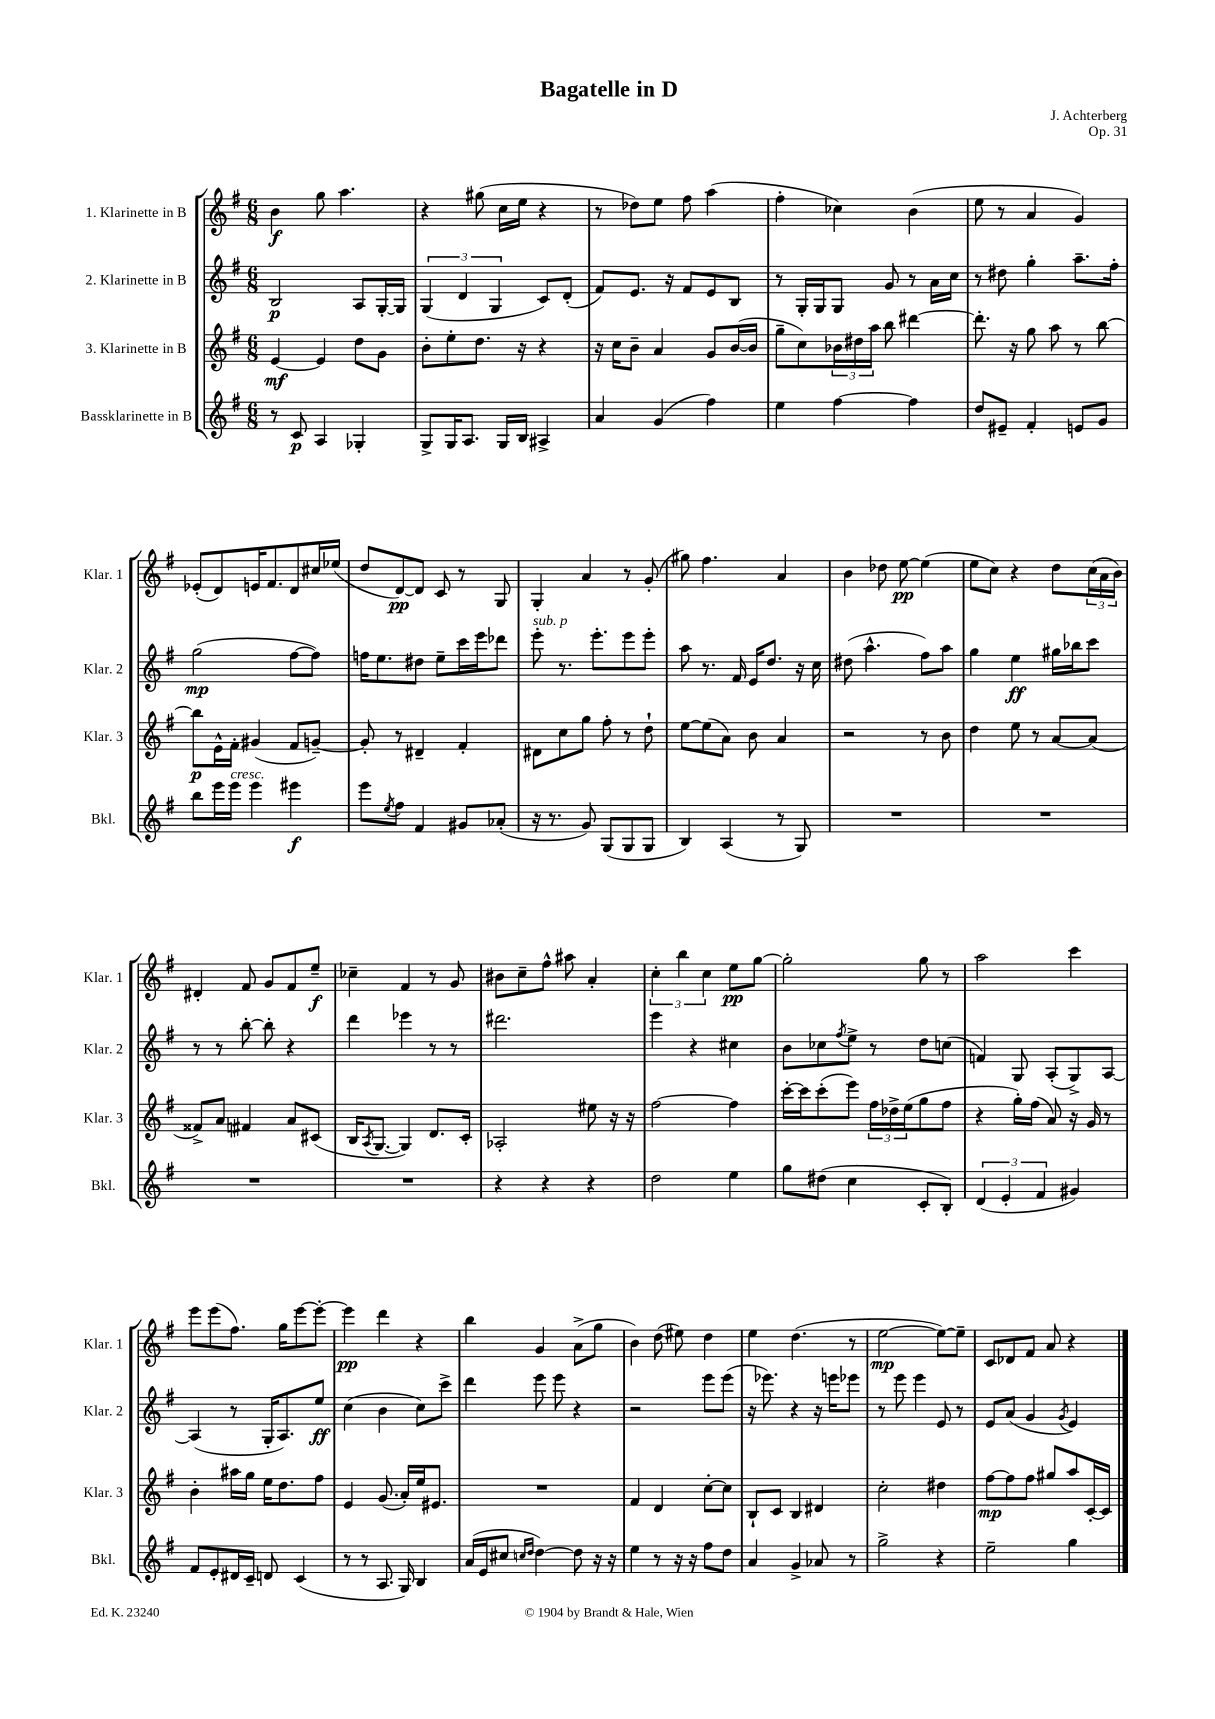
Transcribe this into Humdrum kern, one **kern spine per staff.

**kern	**kern	**kern	**kern
*staff4	*staff3	*staff2	*staff1
*clefG2	*clefG2	*clefG2	*clefG2
*k[f#]	*k[f#]	*k[f#]	*k[f#]
*M6/8	*M6/8	*M6/8	*M6/8
8r	[4e	2B	4b
8c	.	.	.
4A	4e]	.	8gg
.	.	.	4.aa
4G-'	8dd	8A	.
.	8g	[16G'	.
.	.	16G]	.
=	=	=	=
8G^	8b'	(6G	4r
16G	8ee'	.	.
.	.	6d	.
8.A	.	.	.
.	8.dd	.	(8gg#
.	.	6G	.
16G	.	.	16cc
16B	16r	.	16ee
4A#^	4r	8c)	4r
.	.	(8d'	.
=	=	=	=
4a	16r	8f#)	8r
.	16cc	.	.
.	8b~	8.e	8dd-)
(4g	4a	.	8ee
.	.	16r	.
.	.	8f#	8ff#
4ff#)	8g	8e	(4aa
.	([16b	8B	.
.	16b]	.	.
=	=	=	=
4ee	8gg~	8r	4ff#'
.	8cc)	16G'	.
.	.	16G	.
[4ff#	24b-	8G	4cc-)
.	24dd#	.	.
.	24aa	.	.
.	8bb	8g	.
4ff#]	[4ddd#	8r	(4b
.	.	16a	.
.	.	16cc	.
=	=	=	=
8dd	8.ddd#']	8r	8ee
8e#~	.	8dd#	8r
.	16r	.	.
4f#'	8gg	4gg'	4a
.	8aa	.	.
8e	8r	8.aa~	4g)
8g	[8bb	.	.
.	.	16ff#'	.
=	=	=	=
8bb	8bb]	(2gg	(8e-'
16eee	16e^^	.	8d)
16eee	16f#'	.	.
4eee	(4g#	.	16e
.	.	.	8.f#
4eee#	8f#	[8ff#	8d
.	[8g~)	8ff#])	16cc#
.	.	.	(16ee-
=	=	=	=
8eee	8g']	16ff	8dd
.	.	8.ee	.
8qee	.	.	.
8ff#	8r	.	[8d)
4f#	4d#~	8dd#	8d]
.	.	8ee~	8c
8g#	4f#'	16ccc	8r
.	.	16eee	.
(8a-'	.	8ddd-	8G
=	=	=	=
16r	8d#	8eee'	4G'
8.r	.	.	.
.	8cc	8.r	.
8g)	8gg	.	4a
.	.	8.eee'	.
(8G	8ff#'	.	.
8G	8r	8eee	8r
8G	8dd`	8eee'	(8g'
=	=	=	=
4B)	[8ee	8aa	8gg#)
.	(8ee]	8.r	4.ff#
(4A	8a)	.	.
.	.	16f#	.
.	8b	16e	.
.	.	8.dd	.
8r	4a	.	4a
8G)	.	16r	.
.	.	16cc	.
=	=	=	=
2.r	2r	(8dd#	4b
.	.	4.aa^^	.
.	.	.	8dd-
.	.	.	[8ee
.	8r	8ff#)	(4ee]
.	8b	8aa	.
=	=	=	=
2.r	4dd	4gg	8ee
.	.	.	8cc)
.	8ee	4ee	4r
.	8r	.	.
.	[8a	16gg#	8dd
.	.	16bb-	.
.	(8a]	8ccc	(24cc
.	.	.	24a
.	.	.	24b)
=	=	=	=
2.r	8f##^)	8r	4d#'
.	8a	8r	.
.	4f#	[8bb'	8f#
.	.	8bb']	8g
.	8a	4r	8f#
.	(8c#	.	8ee~
=	=	=	=
2.r	16B	4ddd	4cc-~
.	8qA	.	.
.	[8.G	.	.
.	4G])	4eee-	4f#
.	8.d	8r	8r
.	.	8r	8g
.	16c'	.	.
=	=	=	=
4r	2A-'	2.ddd#	8b#
.	.	.	8cc~
4r	.	.	8ff#^^
.	.	.	8aa#
4r	8ee#	.	4a'
.	16r	.	.
.	16r	.	.
=	=	=	=
2dd	[2ff#	4eee	6cc'
.	.	.	6bb
.	.	4r	.
.	.	.	6cc
4ee	4ff#]	4cc#	8ee
.	.	.	[8gg
=	=	=	=
8gg	[16ccc'	8b	2gg']
.	16ccc]	.	.
(8dd#	(8ccc'	8cc-	.
.	.	8qff#	.
4cc	8eee)	8ee^	.
.	24ff#	8r	.
.	24dd-^	.	.
.	(24ee	.	.
8c'	8gg	8dd	8gg
8B')	8ff#	(8cc	8r
=	=	=	=
(6d	4r	4f)	2aa
6e'	.	.	.
.	16gg')	8G	.
.	(16ff#	.	.
6f#	.	.	.
.	8a)	(8A'	.
4g#)	16r	8G^)	4ccc
.	16g	.	.
.	8r	[8A	.
=	=	=	=
8f#	4b'	(4A]	8eee
8e'	.	.	(8eee
16d#	16aa#	8r	8.ff#)
16c~	16gg	.	.
8d	16ee	16G'	.
.	8.dd	8.A)	16gg
(4c	.	.	[8eee
.	8ff#	8ee	8eee'_
=	=	=	=
8r	4e	(4cc	4eee]
8r	.	.	.
8.A	(8.g	4b	4ddd
16G)	16a')	.	.
4B	16ee	8cc)	4r
.	8.e#	.	.
.	.	8ccc^	.
=	=	=	=
(16a	2.r	4ddd	4bb
16e	.	.	.
8cc#	.	.	.
16qqcc	.	.	.
16qqdd	.	.	.
[4dd)	.	8eee	4g
.	.	8eee	.
8dd]	.	4r	(8a^
16r	.	.	8gg
16r	.	.	.
=	=	=	=
4ee	4f#	2r	4b)
8r	4d	.	(8dd
16r	.	.	8ee#)
16r	.	.	.
8ff#	[8cc'	8eee	4dd
8dd	8cc]	(8eee	.
=	=	=	=
4a	8B`	16r	4ee
.	.	8.eee-)	.
.	8c	.	.
4g^	4B	4r	(4.dd
8a-	4d#	16r	.
.	.	16eee	.
8r	.	8eee-	8r
=	=	=	=
2gg^	2cc'	8r	[2ee
.	.	8eee	.
.	.	4eee	.
4r	4dd#	8e	8ee_)
.	.	8r	8ee~]
=	=	=	=
2ee~	[8ff#	8e	8c
.	8ff#]	(8a	8d-
.	8ff#	4g	8f#
.	8gg#	.	8a
.	.	8qg	.
4gg	8aa	4e)	4r
.	[16c'	.	.
.	16c]	.	.
==	==	==	==
*-	*-	*-	*-
